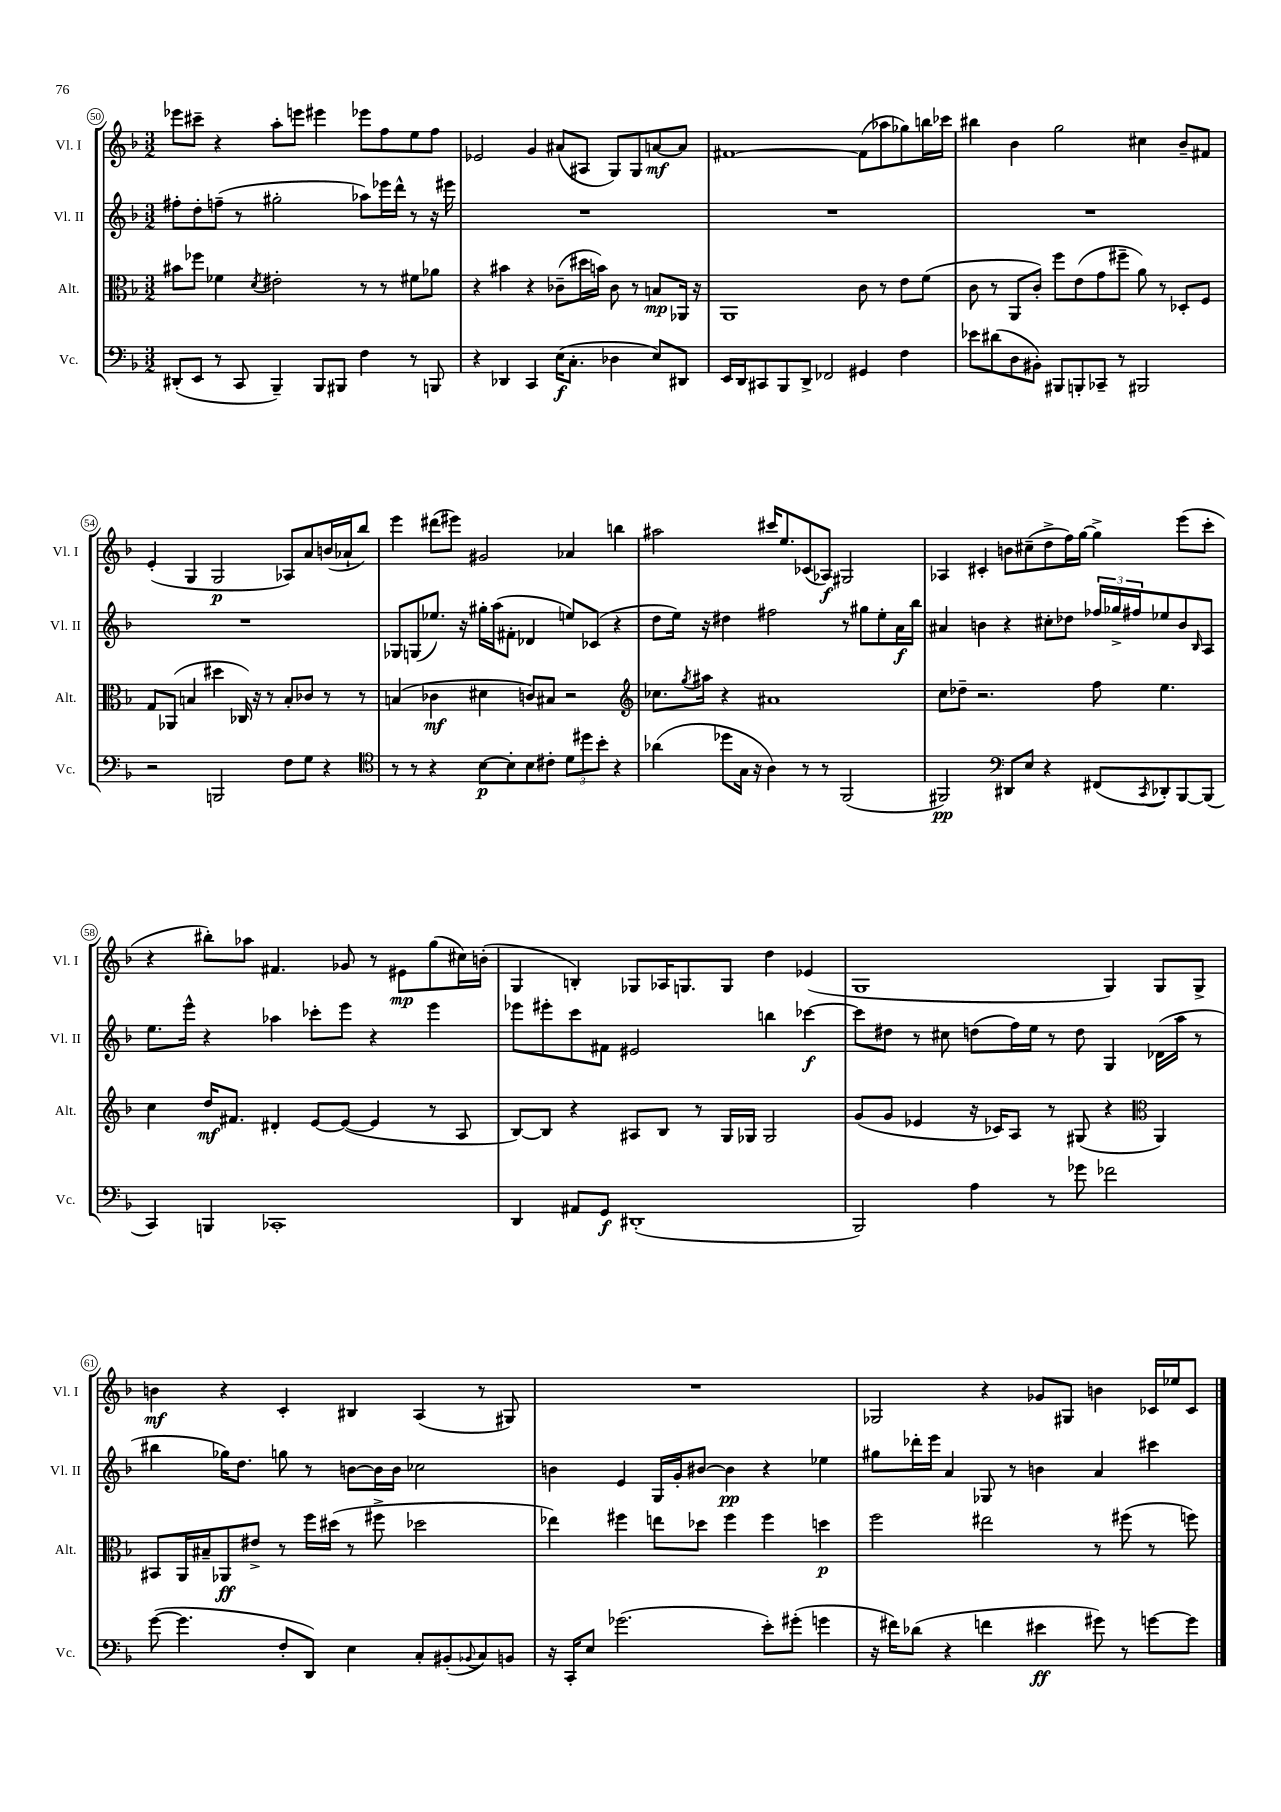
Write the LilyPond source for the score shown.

<<
\new StaffGroup <<
\new Staff = "s0" \with { instrumentName = "Vl. I" shortInstrumentName = "Vl. I" } {
    \clef treble \key f \major \numericTimeSignature \time 3/2
    ees'''8 cis'''8-- r4 a''8-. e'''8 eis'''4 ees'''8 f''8 e''8 f''8 |
    ees'2 g'4 ais'8( ais8 g8) g8 a'8~\mf a'8 |
    fis'1~ fis'8( aes''8 ges''8) b''16 ces'''16 |
    bis''4 bes'4 g''2 cis''4 bes'8-- fis'8 |
    e'4-.( g4 g2\p aes8) a'8 b'16( aes'16-! bes''8) |
    e'''4 dis'''8( eis'''8) gis'2 aes'4 b''4 |
    ais''2 cis'''16 e''8. ces'8( aes8\f) gis2 |
    aes4 cis'4-. b'8 cis''8--( d''8-> f''16) g''16~ g''4-> e'''8( c'''8-. |
    r4 bis''8-.) aes''8 fis'4. ges'8 r8 eis'8\mp g''8( cis''16) b'16-.( |
    g4 b4-.) ges8 aes16 g8. g8 d''4 ees'4( |
    g1 g4) g8 g8-> |
    b'4\mf r4 c'4-. bis4 a4( r8 gis8) |
    R1. |
    ges2 r4 ges'8 gis8 b'4 ces'16 ees''16 ces'8 \bar "|." |
}
\new Staff = "s1" \with { instrumentName = "Vl. II" shortInstrumentName = "Vl. II" } {
    \clef treble \key f \major \numericTimeSignature \time 3/2
    fis''8-. d''8-. f''8--( r8 gis''2-. aes''8) ees'''16 d'''16-^ r8 r16 eis'''16 |
    R1. |
    R1. |
    R1. |
    R1. |
    ges8 g8( ees''8.) r16 gis''16-. a''16( fis'8-. des'4 e''8) ces'8( r4 |
    d''8 e''16) r16 dis''4 fis''2 r8 gis''8 e''8-. a'16\f bes''16 |
    ais'4 b'4 r4 cis''8-. des''8 \tuplet 3/2 { fes''16 ges''16-> fis''16 } ees''8 b'8 \grace { bes16 } a8 |
    e''8. e'''16-^ r4 aes''4 ces'''8-. e'''8 r4 e'''4 |
    ees'''8 eis'''8-. c'''8 fis'8 eis'2 b''4 ces'''4~\f |
    ces'''8 dis''8 r8 cis''8 d''8( f''16) e''16 r8 d''8 g4 des'16( a''16 r8 |
    bis''4 ges''16) d''8. g''8 r8 b'8~ b'16 b'16 ces''2 |
    b'4 e'4 g16 g'16-. bis'8~ bis'4\pp r4 ees''4 |
    gis''8 des'''16-. e'''16 a'4 ges8 r8 b'4 a'4 cis'''4 \bar "|." |
}
\new Staff = "s2" \with { instrumentName = "Alt." shortInstrumentName = "Alt." } {
    \clef alto \key f \major \numericTimeSignature \time 3/2
    bis'8 fes''8 fes'4 \acciaccatura { d'8 } eis'2-. r8 r8 fis'8 aes'8 |
    r4 bis'4 r4 ces'8--( dis''16 b'16) ces'8 r8 b8\mp aes,16 r16 |
    a,1 c'8 r8 e'8 f'8( |
    c'8 r8 a,8 c'8-.) f''8 e'8( g'8 fis''8-- a'8) r8 des8-. f8 |
    g8 aes,8( b4 dis''4 ces16) r16 r8 b8-. ces'8 r8 r8 |
    b4( ces'4\mf dis'4 c'8) bis8 r2 |
    \clef treble ces''8. \acciaccatura { g''8 } ais''16 r4 ais'1 |
    c''8 des''8-- r2. f''8 e''4. |
    c''4 d''16\mf fis'8. dis'4-. e'8~ e'8~( e'4 r8 a8 |
    bes8~) bes8 r4 ais8 bes8 r8 g16 ges16 ges2 |
    g'8( g'8 ees'4 r16 ces'16) a8 r8 gis8( r4 \clef alto a,4) |
    bis,8 a,16 bis16-- aes,8\ff eis'8-> r8 f''16 dis''16( r8 fis''8-> des''2 |
    ees''4) fis''4 e''8 des''8 fis''4 fis''4 d''4\p |
    f''2 eis''2 r8 fis''8( r8 f''8) \bar "|." |
}
\new Staff = "s3" \with { instrumentName = "Vc." shortInstrumentName = "Vc." } {
    \clef bass \key f \major \numericTimeSignature \time 3/2
    dis,8-.( e,8 r8 c,8 bes,,4--) bes,,8 bis,,8 f4 r8 b,,8 |
    r4 des,4 c,4 e16\f( c8.-. des4 e8) dis,8 |
    e,16 d,16 cis,8 bes,,8 d,8-> fes,2 gis,4 f4 |
    ees'8 dis'8( d8 bis,8-.) bis,,8 b,,8-. ces,8-- r8 bis,,2 |
    r2 b,,2 f8 g8 r4 |
    \clef tenor r8 r8 r4 bes8~\p bes8-. bes8 cis'8-. \tuplet 3/2 { d'8 dis''8 bes'8-. } r4 |
    aes'4( des''8 g16 r16 a4) r8 r8 f,2( |
    fis,2\pp) \clef bass dis,8 e8 r4 fis,8( \acciaccatura { c,8 } des,8-.) bes,,8~ bes,,8( |
    c,4) b,,4 ces,1-. |
    d,4 ais,8 g,8\f dis,1-.( |
    bes,,2) a4 r8 ges'8 fes'2 |
    g'8~( g'4. f8-. d,8) e4 c8-. bis,8-.( \appoggiatura { bes,8 } c8) b,8 |
    r16 c,16-. e8 ges'2.( e'8-.) gis'8-.( g'4 |
    r16 fis'16) des'8( r4 f'4 eis'4\ff gis'8) r8 g'8~ g'8 \bar "|." |
}
>>
>>
\layout { \context { \Score currentBarNumber = #50 \override BarNumber.stencil = #(make-stencil-circler 0.1 0.3 ly:text-interface::print) } }
